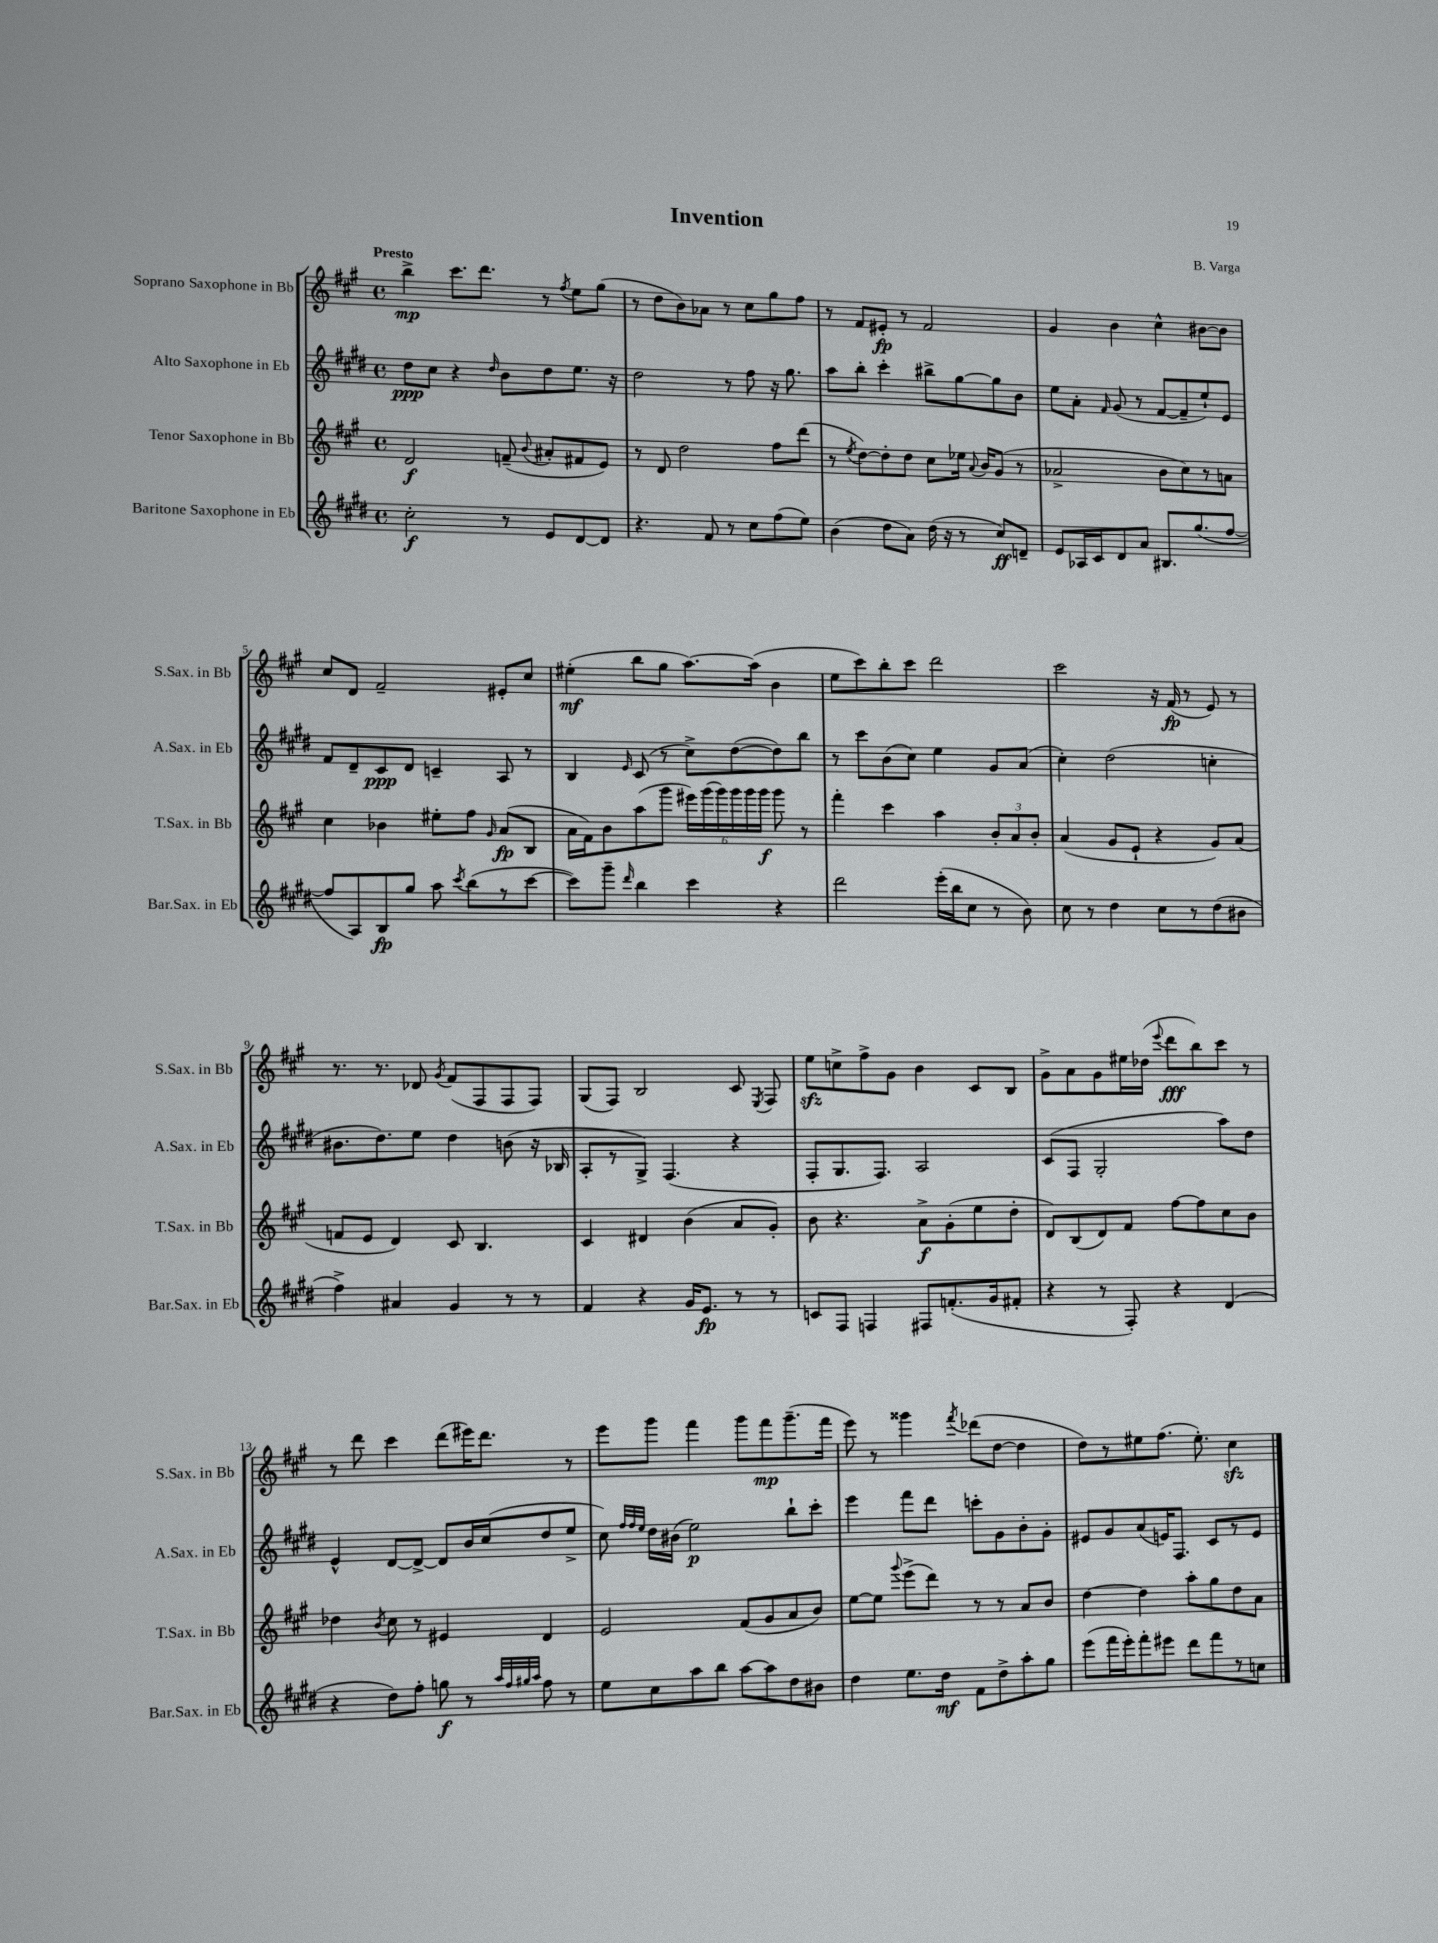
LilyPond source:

\header { title = "Invention" composer = "B. Varga" }
<<
\new StaffGroup <<
\new Staff = "s0" \with { instrumentName = "Soprano Saxophone in Bb" shortInstrumentName = "S.Sax. in Bb" } {
    \clef treble \key a \major \defaultTimeSignature \time 4/4 \tempo "Presto"
    \autoBeamOff b''4->\mp cis'''8.[ d'''8.] r8 \acciaccatura { fis''8 } e''8[ gis''8]( |
    r8 d''8[ b'8) aes'8] r8 cis''8[ gis''8 fis''8] |
    r8 fis'8[ eis'8]-.\fp r8 fis'2 |
    gis'4 b'4 cis''4-^ bis'8[~ bis'8] |
    cis''8[ d'8] fis'2-- eis'8[-. cis''8] |
    eis''4-.\mf( b''8[ gis''8] a''8.[~) a''16]( b'4 |
    e''8[ cis'''8) b''8-. cis'''8] d'''2 |
    cis'''2 r16 fis'16\fp( r8 e'8) r8 |
    r8. r8. des'8 \acciaccatura { gis'8 } fis'8[( fis8 fis8 fis8]) |
    gis8[( fis8]) b2 cis'8 \acciaccatura { e8 } fis8 |
    e''8[\sfz c''8-> fis''8-> gis'8] b'4 cis'8[ b8] |
    gis'8[-> a'8 gis'8 eis''16 des''16]( \appoggiatura { e'''8 } d'''8[\fff b''8) cis'''8] r8 |
    r8 d'''8 cis'''4 d'''8[( eis'''16) d'''8.] r8 |
    e'''8[ gis'''8] fis'''4 gis'''8[ fis'''8\mp gis'''8.--( fis'''16] |
    e'''8) r8 gisis'''4 \acciaccatura { fis'''8 } des'''8[( d''8]~ d''4 |
    d''8[) r8 eis''8 fis''8.]( eis''8.-.) cis''4\sfz \bar "|." |
}
\new Staff = "s1" \with { instrumentName = "Alto Saxophone in Eb" shortInstrumentName = "A.Sax. in Eb" } {
    \clef treble \key e \major \defaultTimeSignature \time 4/4
    \autoBeamOff dis''8[\ppp cis''8] r4 \grace { dis''16 } b'8[ dis''8 e''8.] r16 |
    dis''2 r8 fis''8 r16 gis''8. |
    a''8[ b''8]-. cis'''4-. bis''8[-> gis''8~ gis''8 b'8] |
    e''8[ a'8]-. \grace { fis'16 } gis'8( r8 fis'8[~ fis'8-- e''8-!) e'8] |
    fis'8[ dis'8-- cis'8\ppp dis'8] c'4-- a8 r8 |
    b4 \grace { e'16 } cis'8( r8 cis''8[->) dis''8~( dis''8) b''8] |
    r8 cis'''8[ b'8( cis''8]) e''4 gis'8[ a'8]( |
    cis''4-.) dis''2( c''4-. |
    bis'8.[ dis''8.) e''8] dis''4 b'8( r16 bes16 |
    a8[-. r8 gis8]->) fis4.( r4 |
    fis8[-. gis8. fis8.]) a2 |
    cis'8[( fis8] gis2-. a''8[) dis''8] |
    e'4-^ dis'8[~ dis'8]~-> dis'8[ b'16 cis''16( dis''8 e''8]-> |
    cis''8) \grace { fis''32[ fis''32 e''32] } dis''16[ bis'16]( e''2\p) b''8[-! cis'''8]-. |
    e'''4 fis'''8[ dis'''8] c'''8[-. gis'8 b'8-. gis'8]-. |
    eis'8[ gis'8 a'8( e'16) fis8.] cis'8[ r8 e'8] \bar "|." |
}
\new Staff = "s2" \with { instrumentName = "Tenor Saxophone in Bb" shortInstrumentName = "T.Sax. in Bb" } {
    \clef treble \key a \major \defaultTimeSignature \time 4/4
    \autoBeamOff d'2\f f'8--( \appoggiatura { b'8 } ais'8[-. fis'8 e'8]) |
    r8 d'8 d''2 fis''8[ d'''8]( |
    r8 \acciaccatura { e''8 } d''8[~) d''8-. d''8] cis''8[ ees''16] \appoggiatura { a'8 } b'16[ gis'8]( r8 |
    aes'2-> b'8[ cis''8) r8 a'8] |
    cis''4 bes'4 eis''8[-. fis''8] \grace { gis'16 } a'8[\fp( b8] |
    a'16[ fis'16) b'8 a''8( gis'''8] \tuplet 6/4 { eis'''16[) gis'''16( gis'''16) gis'''16 gis'''16 gis'''16]\f } gis'''8 r8 |
    fis'''4-. cis'''4 a''4 \tuplet 3/2 { b'8[-. a'8 b'8]-. } |
    a'4( gis'8[ e'8]-! r4 gis'8[) a'8]( |
    f'8[ e'8] d'4) cis'8 b4. |
    cis'4 dis'4 b'4( a'8[ gis'8]-.) |
    b'8 r4. a'8[->\f gis'8-.( e''8 d''8]-. |
    d'8[) b8( d'8) fis'8] fis''8[~ fis''8 cis''8 b'8] |
    des''4 \acciaccatura { b'8 } cis''8 r8 eis'4 d'4 |
    e'2 fis'8[( gis'8 a'8 b'8]) |
    e''8[~ e''8] \appoggiatura { gis'''8 } e'''8[->( d'''8]) r8 r8 a'8[ b'8] |
    d''4~ d''4 a''8[-. gis''8 d''8 a'8] \bar "|." |
}
\new Staff = "s3" \with { instrumentName = "Baritone Saxophone in Eb" shortInstrumentName = "Bar.Sax. in Eb" } {
    \clef treble \key e \major \defaultTimeSignature \time 4/4
    \autoBeamOff cis''2-.\f r8 e'8[ dis'8~ dis'8] |
    r4. fis'8 r8 cis''8[ fis''8( e''8]) |
    b'4( dis''8[ a'8]) dis''16( r16 r8 cis''8[\ff) d'8]-- |
    e'8[ aes16 cis'16 dis'8 a'8] bis8.[ gis''8.( fis''8]~ |
    fis''8[ a8) b8\fp gis''8] a''8 \acciaccatura { cis'''8 } b''8[( r8 cis'''8]~ |
    cis'''8[) gis'''8]-- \grace { dis'''16 } b''4 cis'''4 r4 |
    dis'''2 e'''16[-.( b''16 cis''8] r8 b'8) |
    cis''8 r8 dis''4 cis''8[ r8 dis''8( bis'8] |
    fis''4->) ais'4 gis'4 r8 r8 |
    fis'4 r4 gis'16[ e'8.]\fp r8 r8 |
    c'8[ fis8] f4 fis8[ f'8.-.( gis'16 fis'8]-. |
    r4 r8 fis8-.) r4 dis'4( |
    r4 dis''8[) fis''8]-. g''8\f r8 \grace { a''32[ fis''32 gis''32 a''32] } fis''8 r8 |
    e''8[ cis''8 a''8 b''8] a''8[~ a''8 dis''8 bis'8] |
    dis''4 e''8.[ dis''16]\mf fis'8[ dis''8-> a''8-. gis''8] |
    e'''8[( fis'''16 e'''16-.) fis'''8-. eis'''8] dis'''8[ fis'''8 r8 c''8] \bar "|." |
}
>>
>>
